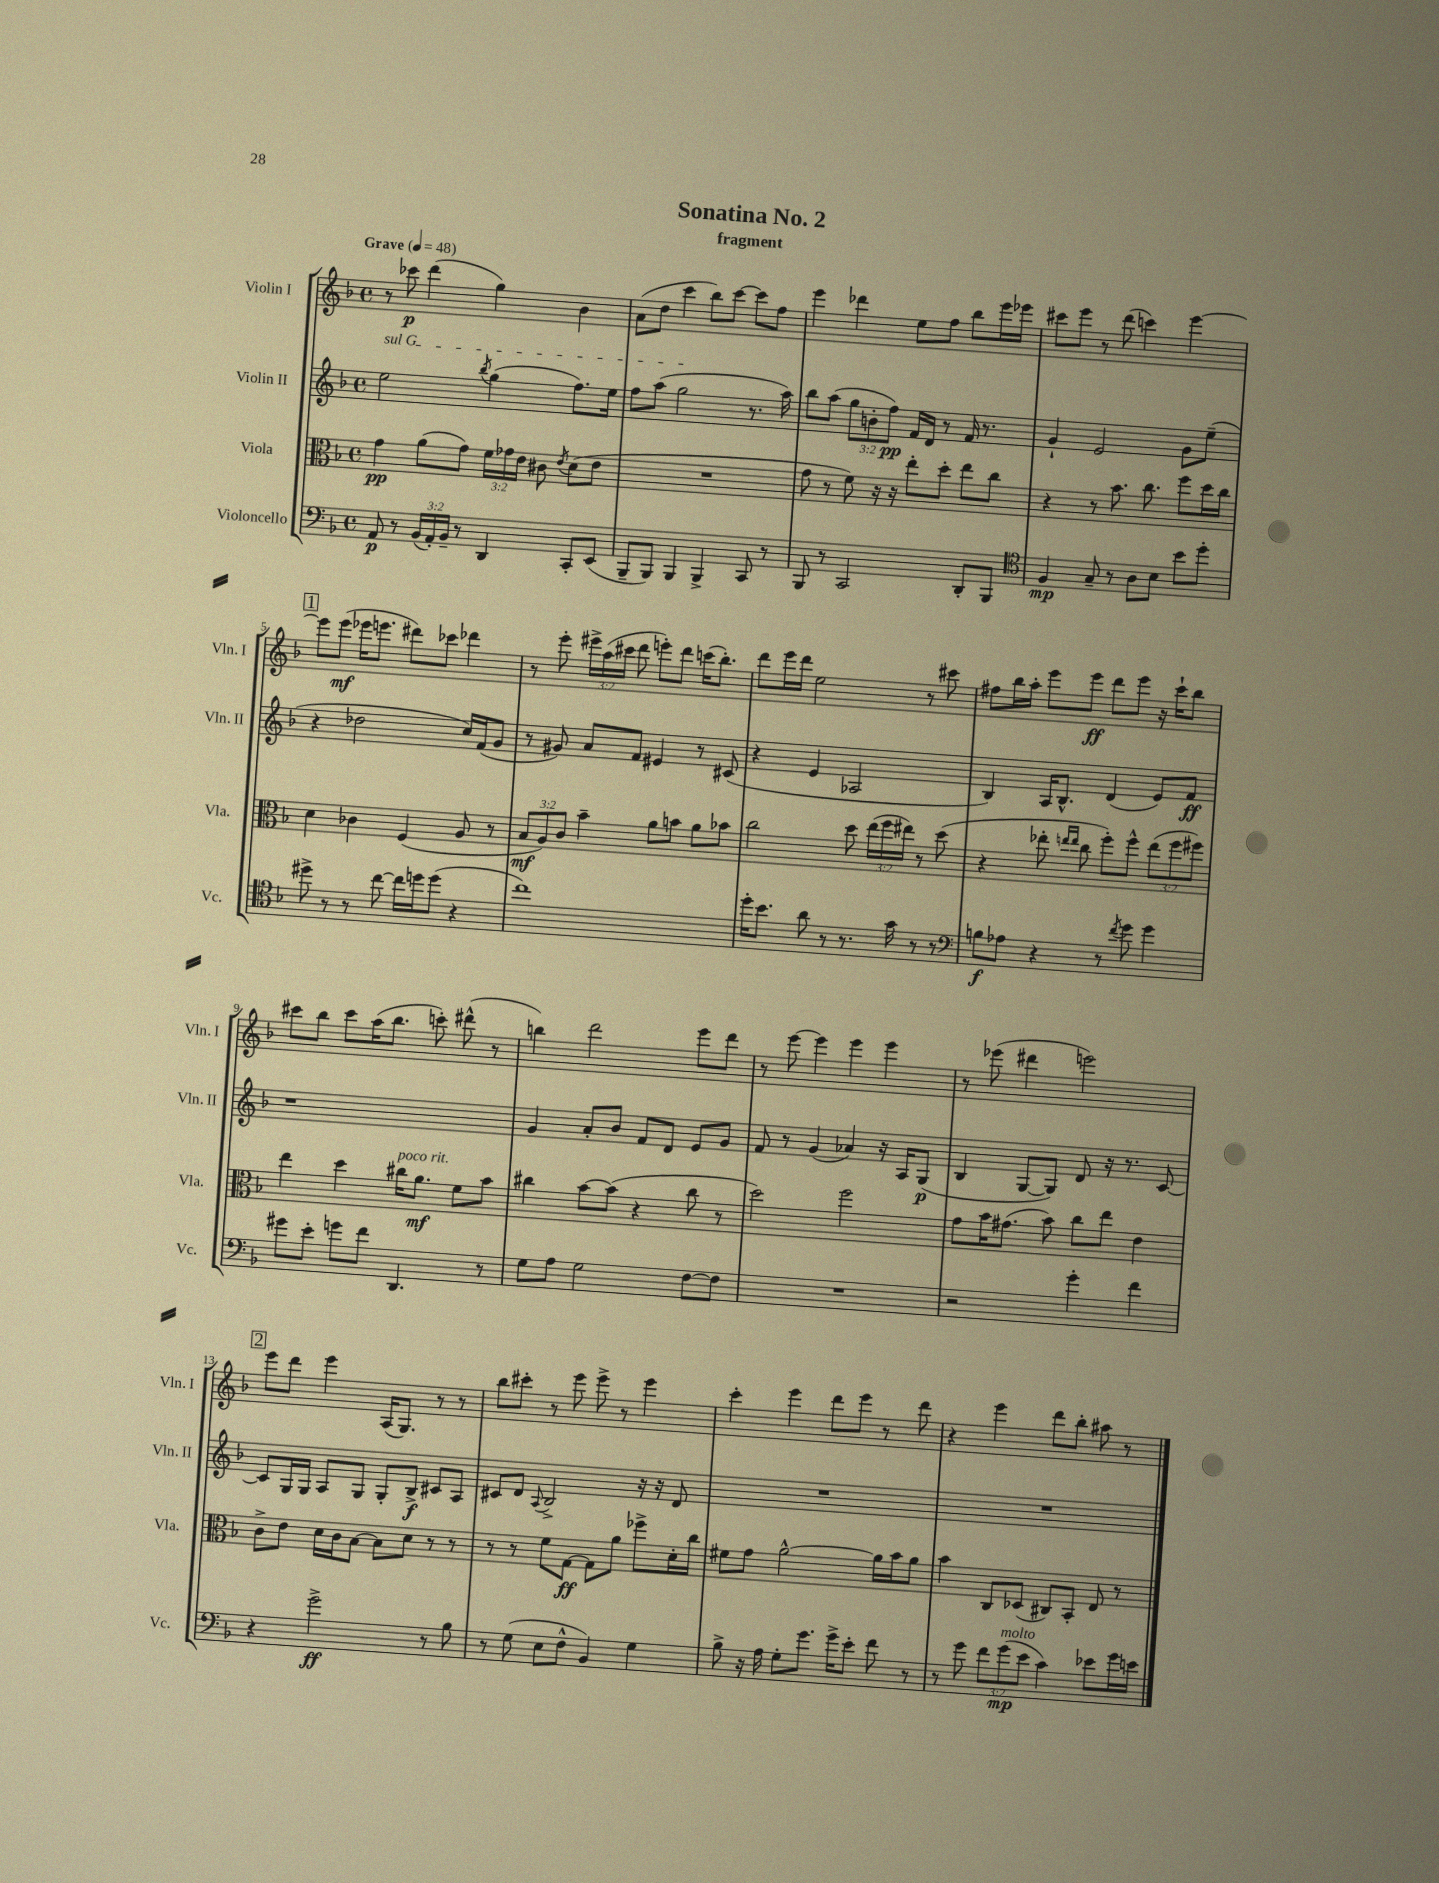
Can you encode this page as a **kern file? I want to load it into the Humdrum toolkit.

**kern	**kern	**kern	**kern
*staff4	*staff3	*staff2	*staff1
*clefF4	*clefC3	*clefG2	*clefG2
*k[b-]	*k[b-]	*k[b-]	*k[b-]
*M4/4	*M4/4	*M4/4	*M4/4
*met(c)	*met(c)	*met(c)	*met(c)
*MM48	*MM48	*MM48	*MM48
8AA	4g	2ee	8r
8r	.	.	8ccc-
(24BB-	(8a	.	(4ddd
24AA')	.	.	.
24BB-~	.	.	.
8r	8g)	.	.
.	.	8qbb-	.
4DD	24f	(4gg	4gg)
.	24g-	.	.
.	24e	.	.
.	8c#	.	.
.	8qe	.	.
8CC'	(8d	8.ff)	4b-
(8EE	8e	.	.
.	.	16ee	.
=	=	=	=
8BBB-~	1r	8ff	(8a
8BBB-)	.	(8aa	8dd
4BBB-	.	2gg	4ccc
4BBB-^	.	.	8bb-)
.	.	.	[8ccc
8CC	.	8.r	8ccc]
8r	.	.	8ff
.	.	16aa)	.
=	=	=	=
8BBB-	8g	8bb-	4eee
8r	8r	(8aa	.
2CC	8f)	12gg	4ddd-
.	.	12b'	.
.	16r	.	.
.	.	12ff)	.
.	16r	.	.
.	8ee'	16f	8ee
.	.	16d	.
.	8dd'	8r	8ff
8DD'	8ee	16f	8bb-
.	.	8.r	.
8BBB-	8cc	.	16eee
.	.	.	16eee-
=	=	=	=
*clefC4	*	*	*
4F	4r	4g`	8ccc#
.	.	.	8eee
8G~	8r	2e	8r
8r	8.b-	.	(8ddd
8A	.	.	4ccc)
.	8.cc	.	.
8B-	.	.	.
8b-	8ff	8g	[4eee
8dd'	16dd	(8ee~	.
.	16cc	.	.
=	=	=	=
8dd#^	4d	4r	8eee]
8r	.	.	(8eee
8r	4c-	2dd-	16eee-
.	.	.	8.eee
[8cc	.	.	.
16cc]	(4F	.	8ddd#)
16dd	.	.	.
(8dd	.	.	8ccc-
4r	8A	16cc)	4ddd-
.	.	(16f	.
.	8r	8g	.
=	=	=	=
1cc)	12B-	8r	8r
.	12A)	.	.
.	.	8g#)	8eee'
.	12c	.	.
.	4b-~	8a	24eee#^
.	.	.	(24aa
.	.	.	24ccc#
.	.	8f	8ddd
.	8a	4e#	8eee')
.	8b	.	8ddd
.	8a	8r	(16ccc
.	.	.	8.bb-')
.	8b-	(8c#	.
=	=	=	=
16dd'	2cc	4r	8ddd
8.b-	.	.	.
.	.	.	16eee
.	.	.	16ddd
8a	.	4e	2ee
8r	.	.	.
8.r	8dd	2A-	.
.	(24ee	.	.
.	24ff	.	.
16g	.	.	.
.	24ee#)	.	.
8r	8r	.	8r
8r	(8dd	.	8ccc#
=	=	=	=
*clefF4	*	*	*
8B	4r	4B-)	8ff#
8A-	.	.	16bb-
.	.	.	16aa'
4r	8ee-'	16A	8eee
.	.	8.B-^^	.
.	16qqee	.	.
.	16qqee	.	.
.	8cc	.	8eee
8r	8ff')	(4d	8ddd
8qf	.	.	.
8g	8ff^^	.	8eee
4g	(12ee	8e)	16r
.	.	.	16ccc`
.	12ff	.	.
.	.	8f	8bb-
.	12ff#)	.	.
=	=	=	=
8g#	4ee	1r	8ccc#
8e'	.	.	8bb-
8g	4dd	.	8ccc#
8f	.	.	(16aa
.	.	.	8.bb-
4.DD	16cc#	.	.
.	8.a	.	.
.	.	.	8ccc')
.	8f	.	(8ddd#^^
8r	8b-	.	8r
=	=	=	=
8G	4cc#	4g	4bb)
8A	.	.	.
2G	[8b-	8a'	2ddd
.	(8b-]	8b-	.
.	4r	8f	.
.	.	8d	.
[8F	8cc#	8e	8eee
8F]	8r	8g	8ddd
=	=	=	=
1r	2dd)	8f	8r
.	.	8r	[8eee
.	.	(4g	4eee]
.	2ff	4a-)	4eee
.	.	16r	4eee
.	.	16A	.
.	.	(8G	.
=	=	=	=
2r	8g	4B-	8r
.	16b-	.	(8eee-
.	(8.g#	.	.
.	.	[8G	4ddd#
.	8b-)	8G])	.
4g'	8cc	8d	2eee)
.	8ee	16r	.
.	.	8.r	.
4f	4e	.	.
.	.	[8c	.
=	=	=	=
4r	8c^	8c]	8eee
.	8e	16G	8ddd
.	.	16G	.
2g^	16d	8A	4eee
.	16c	.	.
.	[8B-	8G	.
.	8B-]	8G'	(16A
.	.	.	8.G)
.	8d	8B-^	.
8r	8r	8c#	8r
8B-	8r	8A	8r
=	=	=	=
8r	8r	8c#	8bb-
(8G	8r	8d	8ccc#'
.	.	8qqA	.
8E	8f	2B-^	8r
8F^^	[8G	.	8eee
4BB-)	8G]	.	8eee^
.	8a	.	8r
4G	8ff-^	16r	4eee
.	.	16r	.
.	16d'	8d	.
.	16cc	.	.
=	=	=	=
8B-^	8f#	1r	4ccc'
16r	8g	.	.
16A	.	.	.
8G'	[2a^^	.	4eee
8.g	.	.	.
.	.	.	8ddd
16g^	.	.	.
8e'	.	.	8eee
8f	16a]	.	8r
.	16b-	.	.
8r	8a	.	8ddd
=	=	=	=
8r	4b-	1r	4r
8g	.	.	.
12f	8C	.	4eee
(12g	.	.	.
.	(8D-	.	.
12e	.	.	.
4c)	8C#)	.	8ddd
.	8BB-'	.	8bb-'
8e-	8E	.	8aa#
16g	8r	.	8r
16e	.	.	.
==	==	==	==
*-	*-	*-	*-
